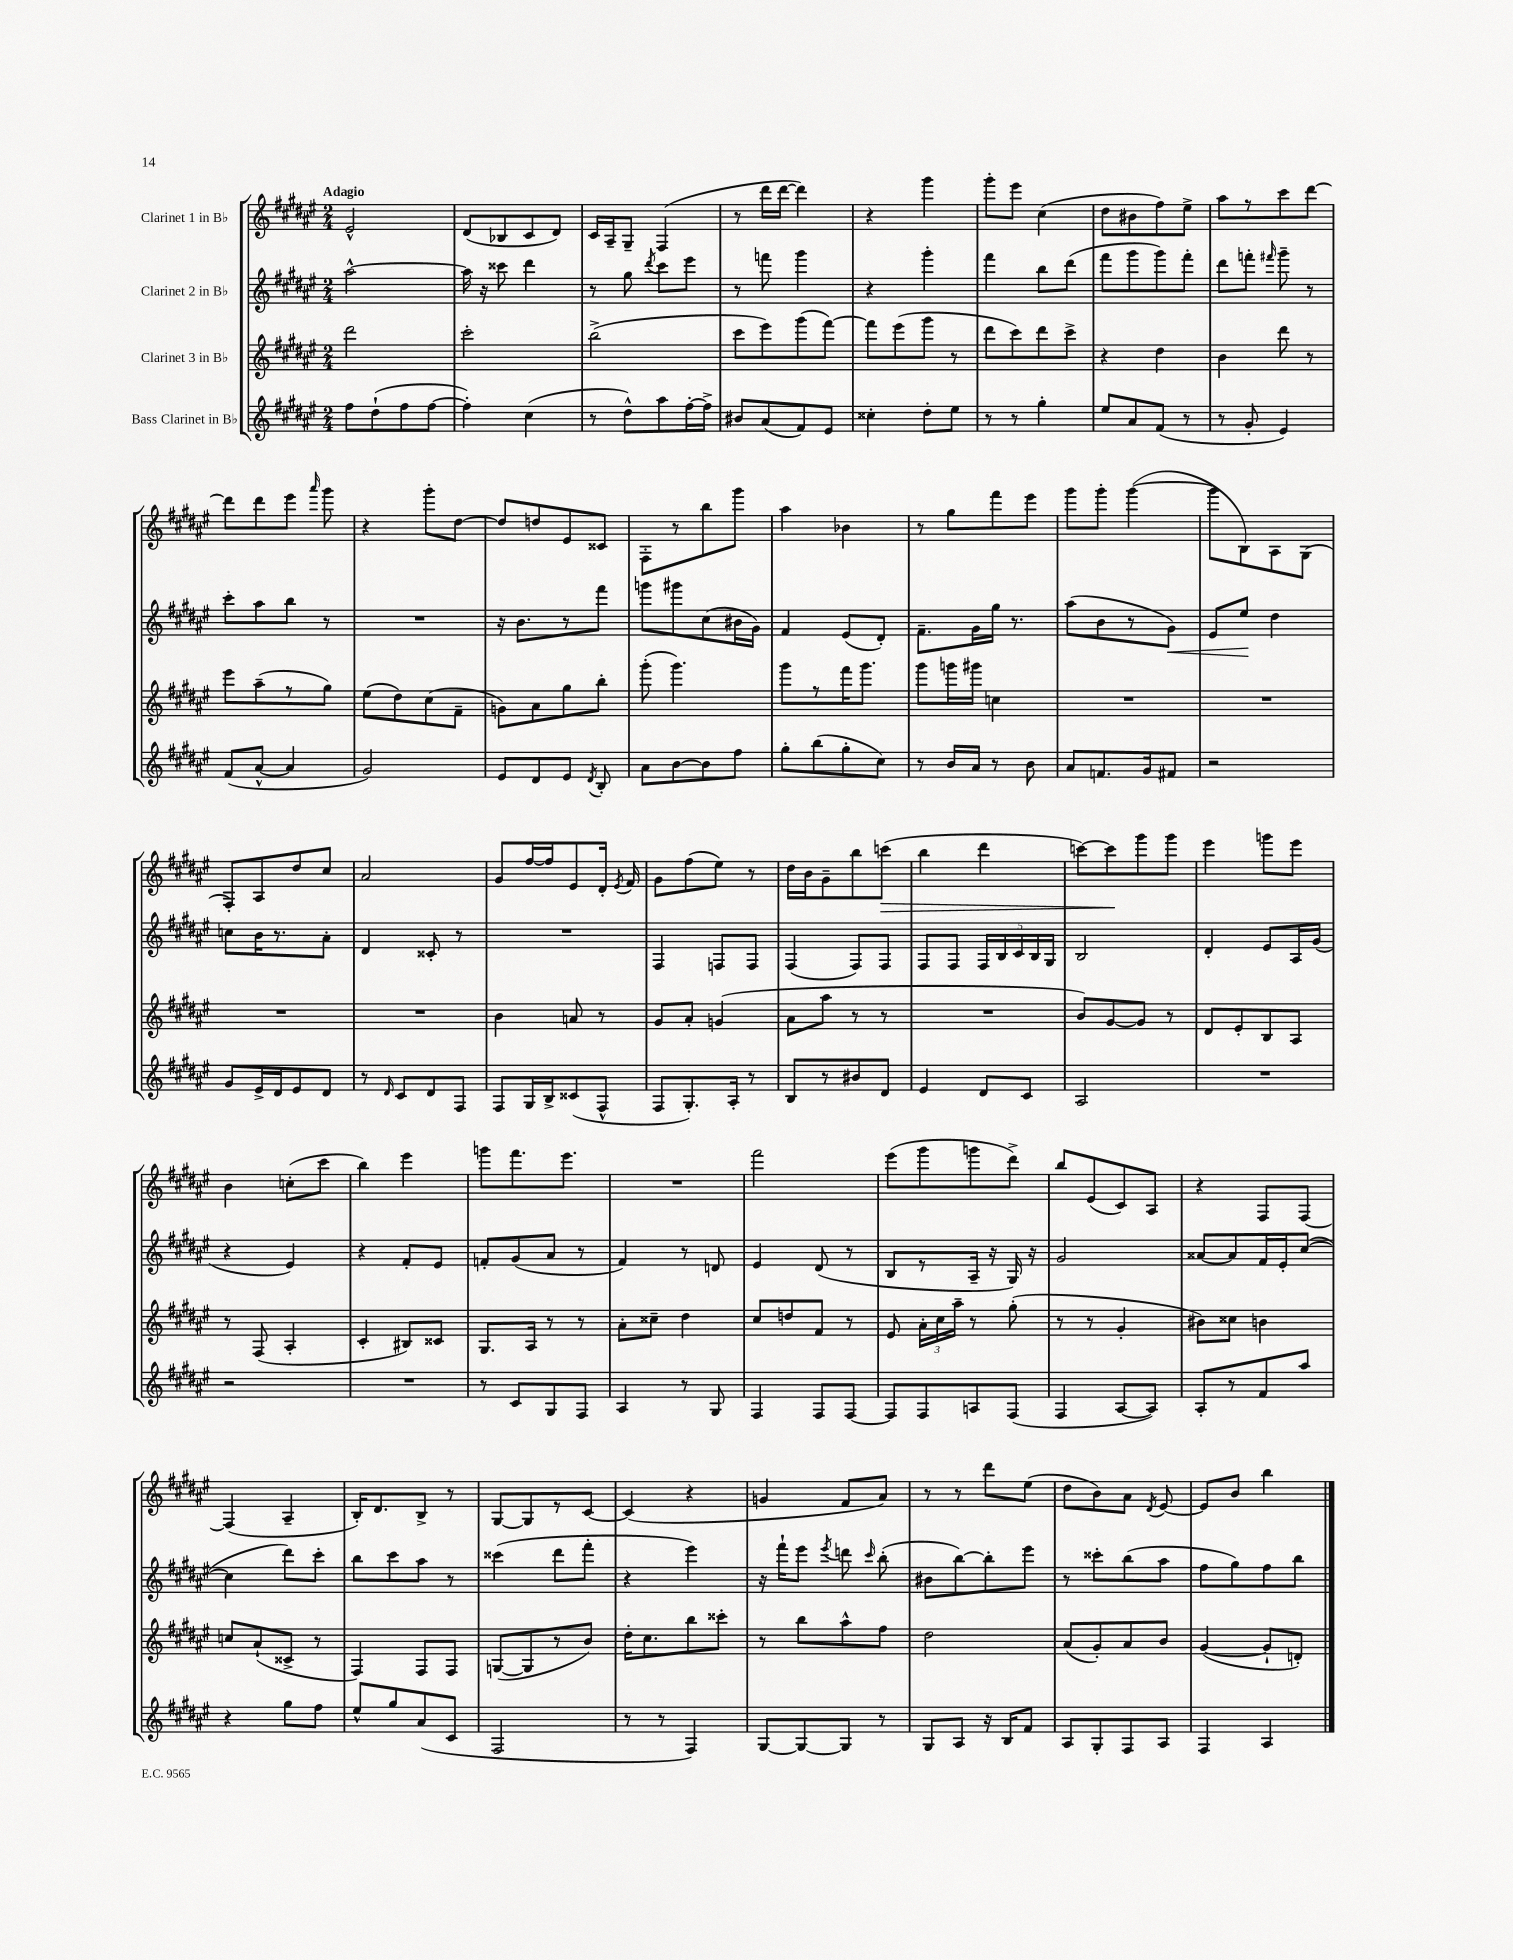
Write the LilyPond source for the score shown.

<<
\new StaffGroup <<
\new Staff = "s0" \with { instrumentName = "Clarinet 1 in Bb" } {
    \clef treble \key fis \major \numericTimeSignature \time 2/4 \tempo "Adagio"
    \autoBeamOff eis'2-^ |
    dis'8[( bes8 cis'8 dis'8]) |
    cis'16[ ais16-- gis8]-- fis4( |
    r8 dis'''16[ dis'''16]~ dis'''4) |
    r4 gis'''4 |
    gis'''8[-. eis'''8] cis''4( |
    dis''8[ bis'8 fis''8) eis''8]-> |
    ais''8[ r8 cis'''8 dis'''8]~ |
    dis'''8[ dis'''8 eis'''8] \grace { ais'''16 } gis'''8 |
    r4 gis'''8[-. dis''8]~ |
    dis''8[ d''8 eis'8 cisis'8] |
    fis8[-. r8 b''8 gis'''8] |
    ais''4 bes'4 |
    r8 gis''8[ fis'''8 eis'''8] |
    gis'''8[ gis'''8]-. gis'''4~( |
    gis'''8[ b8) ais8 gis8]( |
    fis8[-.) ais8 dis''8 cis''8] |
    ais'2 |
    gis'8[ fis''16~ fis''16 eis'8 dis'16]-. \acciaccatura { eis'8 } fis'16 |
    gis'8[ fis''8( eis''8]) r8 |
    dis''16[ b'16 gis'8-- b''8 c'''8]\>( |
    b''4 dis'''4 |
    c'''8[~) c'''8\! gis'''8 gis'''8] |
    eis'''4 g'''8[ eis'''8] |
    b'4 c''8[-.( cis'''8] |
    b''4) eis'''4 |
    g'''8[ fis'''8. eis'''8.] |
    R2 |
    fis'''2 |
    eis'''8[( gis'''8 g'''8 dis'''8]->) |
    b''8[ eis'8( cis'8) ais8] |
    r4 fis8[ fis8]~ |
    fis4( ais4-- |
    b16[-.) dis'8. b8]-> r8 |
    gis8[~ gis8 r8 cis'8]~ |
    cis'4( r4 |
    g'4 fis'8[ ais'8]) |
    r8 r8 dis'''8[ eis''8]( |
    dis''8[ b'8) ais'8] \acciaccatura { dis'8 } eis'8~ |
    eis'8[ b'8] b''4 \bar "|." |
}
\new Staff = "s1" \with { instrumentName = "Clarinet 2 in Bb" } {
    \clef treble \key fis \major \numericTimeSignature \time 2/4
    \autoBeamOff ais''2~-^ |
    ais''16 r16 cisis'''8 dis'''4 |
    r8 gis''8 \acciaccatura { dis'''8 } cis'''8[ eis'''8] |
    r8 f'''8 gis'''4 |
    r4 gis'''4-. |
    fis'''4 b''8[ dis'''8]( |
    fis'''8[ gis'''8 gis'''8) fis'''8]-. |
    dis'''8[ f'''8]-. \grace { fis'''16 } gis'''8-- r8 |
    cis'''8[-. ais''8 b''8] r8 |
    R2 |
    r16 b'8.[ r8 fis'''8] |
    g'''8[ gis'''8 cis''8( bis'16 gis'16]) |
    fis'4 eis'8[( dis'8]-.) |
    fis'8.[-- gis'16 gis''16] r8. |
    ais''8[( b'8 r8 gis'8]\<) |
    eis'8[ eis''8]\! dis''4 |
    c''8[ b'16 r8. ais'8]-. |
    dis'4 cisis'8-. r8 |
    R2 |
    fis4 f8[ f8] |
    fis4( fis8[) fis8] |
    fis8[ fis8] \tuplet 5/4 { fis16[ b16 cis'16 b16 gis16] } |
    b2 |
    dis'4-. eis'8[ ais16 gis'16]( |
    r4 eis'4) |
    r4 fis'8[-. eis'8] |
    f'8[-. gis'8( ais'8] r8 |
    fis'4) r8 d'8 |
    eis'4 dis'8( r8 |
    b8[ r8 ais16]-- r16 gis16) r16 |
    gis'2 |
    aisis'8[~ aisis'8 fis'16 eis'16-. cis''8]~( |
    cis''4 dis'''8[) cis'''8]-. |
    b''8[ cis'''8 ais''8] r8 |
    cisis'''4( dis'''8[ fis'''8]-. |
    r4 eis'''4) |
    r16 fis'''16[-! eis'''8] \acciaccatura { eis'''8 } d'''8 \grace { cis'''16 } b''8-.( |
    bis'8[ b''8~) b''8-. eis'''8] |
    r8 cisis'''8[-. b''8( ais''8] |
    fis''8[ gis''8) fis''8 b''8] \bar "|." |
}
\new Staff = "s2" \with { instrumentName = "Clarinet 3 in Bb" } {
    \clef treble \key fis \major \numericTimeSignature \time 2/4
    \autoBeamOff dis'''2 |
    cis'''2-. |
    b''2->( |
    cis'''8[ eis'''8) gis'''8( fis'''8]~) |
    fis'''8[ eis'''8( gis'''8] r8 |
    dis'''8[ cis'''8) dis'''8 cis'''8]-> |
    r4 dis''4 |
    b'4 dis'''8 r8 |
    eis'''8[ ais''8--( r8 gis''8]) |
    eis''8[( dis''8) cis''8( fis'8]-- |
    g'8[) ais'8 gis''8 b''8]-. |
    gis'''8-.( gis'''4.) |
    gis'''8[ r8 fis'''16 gis'''8.] |
    gis'''8[ g'''16 gis'''16] c''4 |
    R2 |
    R2 |
    R2 |
    R2 |
    b'4 a'8 r8 |
    gis'8[ ais'8]-. g'4( |
    ais'8[ ais''8] r8 r8 |
    R2 |
    b'8[) gis'8~ gis'8] r8 |
    dis'8[ eis'8-. b8 ais8] |
    r8 fis8( ais4-. |
    cis'4-. bis8[) cisis'8] |
    gis8.[ ais16] r8 r8 |
    ais'8[-. cisis''8]-- dis''4 |
    cis''8[ d''8 fis'8] r8 |
    eis'8 \tuplet 3/2 { ais'16[-. cis''16 ais''16]-- } r8 gis''8-.( |
    r8 r8 gis'4-. |
    bis'8[) cisis''8] b'4 |
    c''8[ ais'8-!( cisis'8]-> r8 |
    fis4) fis8[ fis8] |
    g8[~( g8 r8 b'8]) |
    dis''16[-. cis''8. b''8 cisis'''8]-. |
    r8 b''8[ ais''8-^ fis''8] |
    dis''2 |
    ais'8[( gis'8-.) ais'8 b'8] |
    gis'4~( gis'8[-! d'8]-.) \bar "|." |
}
\new Staff = "s3" \with { instrumentName = "Bass Clarinet in Bb" } {
    \clef treble \key fis \major \numericTimeSignature \time 2/4
    \autoBeamOff fis''8[ dis''8-!( fis''8 fis''8]~ |
    fis''4-.) cis''4( |
    r8 dis''8[-^) ais''8 fis''16~-. fis''16]-> |
    bis'8[ ais'8( fis'8) eis'8] |
    cisis''4-. dis''8[-. eis''8] |
    r8 r8 gis''4-. |
    eis''8[ ais'8 fis'8]( r8 |
    r8 gis'8-. eis'4) |
    fis'8[( ais'8]~-^ ais'4 |
    gis'2) |
    eis'8[ dis'8 eis'8] \acciaccatura { dis'8 } b8-. |
    ais'8[ b'8~ b'8 fis''8] |
    gis''8[-. b''8( gis''8-. cis''8]) |
    r8 b'16[ ais'16] r8 b'8 |
    ais'8[ f'8. gis'16 fis'8] |
    r2 |
    gis'8[ eis'16-> dis'16 eis'8 dis'8] |
    r8 \grace { dis'16 } cis'8[ dis'8 fis8] |
    fis8[ gis16 b16-> cisis'8( fis8]-^ |
    fis8[ gis8.-.) ais16]-. r8 |
    b8[ r8 bis'8 dis'8] |
    eis'4 dis'8[ cis'8] |
    ais2 |
    R2 |
    r2 |
    R2 |
    r8 cis'8[ gis8 fis8] |
    ais4 r8 gis8 |
    fis4 fis8[ fis8]~ |
    fis8[ fis8 a8 fis8]( |
    fis4 ais8[~ ais8]) |
    ais8[-. r8 fis'8 ais''8] |
    r4 gis''8[ fis''8] |
    eis''8[-^ gis''8 ais'8( cis'8] |
    fis2 |
    r8 r8 fis4) |
    gis8[~ gis8~ gis8] r8 |
    gis8[ ais8] r16 b16[ fis'8] |
    ais8[ gis8-. fis8 ais8] |
    fis4 ais4 \bar "|." |
}
>>
>>
\layout { \context { \Score \remove "Bar_number_engraver" } }
